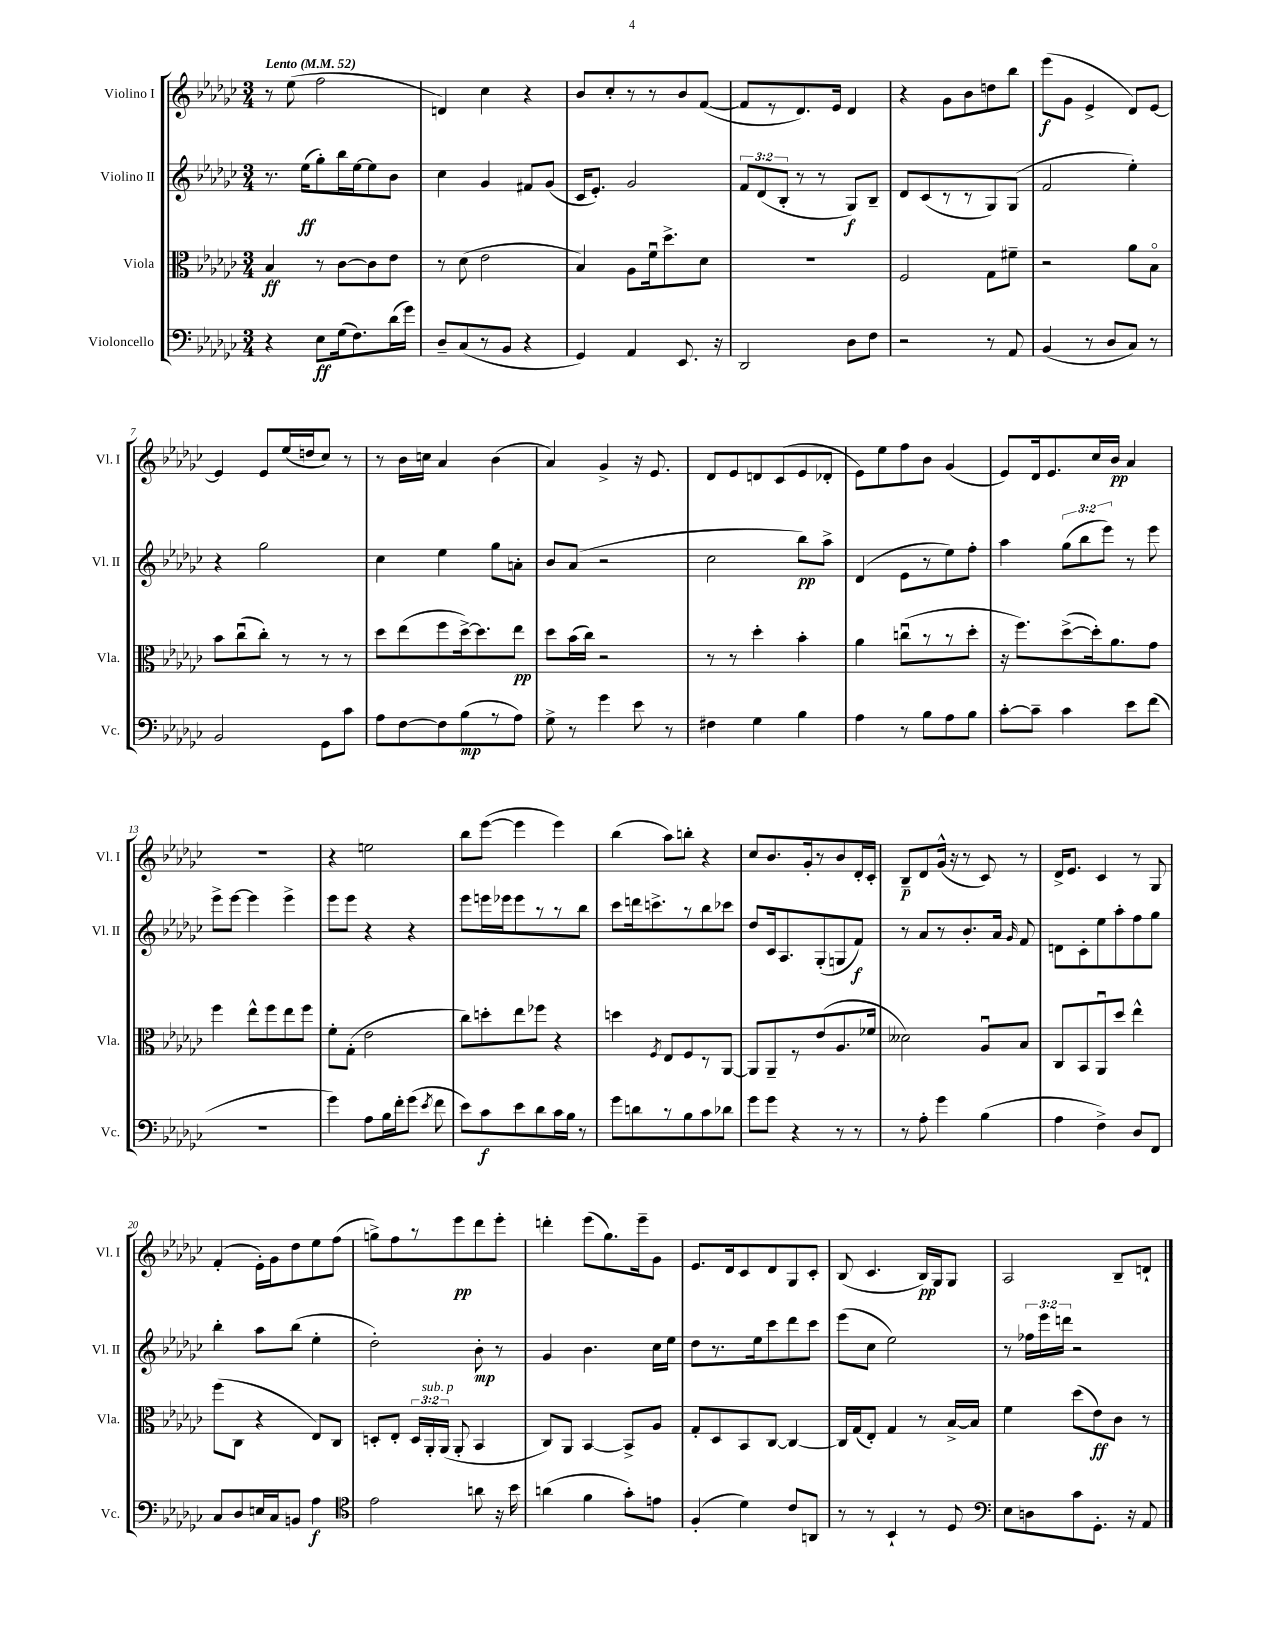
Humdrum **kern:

**kern	**kern	**kern	**kern
*staff4	*staff3	*staff2	*staff1
*clefF4	*clefC3	*clefG2	*clefG2
*k[b-e-a-d-g-c-]	*k[b-e-a-d-g-c-]	*k[b-e-a-d-g-c-]	*k[b-e-a-d-g-c-]
*M3/4	*M3/4	*M3/4	*M3/4
*MM52	*MM52	*MM52	*MM52
4r	4B-/	8.r	8r
.	.	.	(8ee-\
.	.	(16ee-\LK	.
8E-\L	8r	8gg-'\)	2ff\
(16G-\k	[8c-\L	16bb-\L	.
8.F\)	.	[16ee-\J	.
.	8c-\]	8ee-\]	.
(16d-\L	8e-\J	8b-\J	.
16g-\JJ)	.	.	.
=	=	=	=
8D-~/L	8r	4cc-\	4d/)
(8C-/	(8d-\	.	.
8r	2e-\	4g-/	4cc-\
8BB-/J	.	.	.
4r	.	8f#/L	4r
.	.	(8g-/J	.
=	=	=	=
4GG-/)	4B-/)	16c-/LK	8b-/L
.	.	8.e-'/J)	.
.	.	.	8cc-'/
4AA-/	8A-\L	2g-/	8r
.	16fu\k	.	8r
.	8.dd-^\	.	.
8.EE-/	.	.	8b-/
.	8d-\J	.	([8f/J
16r	.	.	.
=	=	=	=
2DD-/	2.r	12f/L	8f/]L
.	.	(12d-/	.
.	.	.	8r
.	.	12B-'/J	.
.	.	8r	8.d-/)
.	.	8r	.
.	.	.	16e-/Jk
8D-\L	.	8G-/L)	4d-/
8F\J	.	8B-~/J	.
=	=	=	=
2r	2F/	8d-/L	4r
.	.	(8c-/	.
.	.	8r	8g-\L
.	.	8r	8b-\
8r	8G-\L	8G-/)	8dd\
8AA-/	8f#~\J	(8G-/J	8bb-\J
=	=	=	=
(4BB-/	2r	2f/	(8eee-\L
.	.	.	8g-\J
8r	.	.	4e-^/
8D-/L	.	.	.
8C-/J)	8a-\L	4ee-'\)	8d-/L)
8r	8B-o\J	.	[8e-/J
=	=	=	=
2BB-/	8b-\L	4r	4e-/]
.	(8cc-u\	.	.
.	8cc-'\J)	2gg-\	8e-/L
.	8r	.	(16ee-/L
.	.	.	16dd/J
8GG-\L	8r	.	8cc-/J)
8c-\J	8r	.	8r
=	=	=	=
8A-\L	8dd-\L	4cc-\	8r
[8F\	(8ee-\	.	16b-\LL
.	.	.	16cc\JJ
8F\]	8ff\	4ee-\	4a-/
(8B-\	[16dd-^\k)	.	.
.	8.dd-\]	.	.
8r	.	8gg-\L	(4b-\
8A-\J)	8ee-\J	8a'\J	.
=	=	=	=
8G-^\	8dd-\L	8b-/L	4a-/)
8r	(16b-\L	(8a-/J	.
.	16cc-\JJ)	.	.
4g-\	2r	2r	4g-^/
8e-\	.	.	16r
.	.	.	8.e-/
8r	.	.	.
=	=	=	=
4F#\	8r	2cc-\	8d-/L
.	8r	.	8e-/
4G-\	4dd-'\	.	8d/
.	.	.	(8c-/
4B-\	4b-'\	8bb-\L)	8e-/
.	.	8aa-^\J	8d-'/J
=	=	=	=
4A-\	4a-\	(4d-/	8e-\L)
.	.	.	8ee-\
8r	(8ccu\L	8e-\L	8ff\
8B-\L	8r	8r	8b-\J
8A-\	8r	8ee-\)	(4g-/
8B-\J	8dd-'\J	8ff'\J	.
=	=	=	=
[8c-'\L	16r	4aa-\	8e-/L)
.	8.ff\L)	.	.
8c-~\]J	.	.	16d-/k
.	.	.	8.e-/
4c-\	([8dd-^\	(12gg-\L	.
.	.	12bb-\	.
.	16dd-'\]k)	.	16cc-/L
.	.	12eee-\J)	.
.	8.a-\	.	16b-/JJ
8e-\L	.	8r	4a-/
(8f\J	8g-\J	8eee-\	.
=	=	=	=
2.r	4ff\	8eee-^\L	2.r
.	.	[8eee-\J	.
.	8ee-^^\L	4eee-\]	.
.	8ff\	.	.
.	8ee-\	4eee-^\	.
.	8ff\J	.	.
=	=	=	=
4g-\)	8f'\L	8eee-\L	4r
.	(8G-'\J	8eee-\J	.
8A-\L	2e-\	4r	2ee\
16B-\L	.	.	.
16f'\J	.	.	.
(8g-\J	.	4r	.
8qe-/	.	.	.
8f\	.	.	.
=	=	=	=
8e-\L)	8cc-\L)	8eee-\L	8bb-\L
8c-\	8dd'\	16eee\L	([8eee-\J
.	.	16eee-\J	.
8e-\	8ee-\	8eee-\	4eee-\]
8d-\	8ff-\J	8r	.
16c-\L	4r	8r	4eee-\)
16B-\JJ	.	.	.
8r	.	8bb-\J	.
=	=	=	=
8g-\L	4dd\	8ccc-\L	(4bb-\
8d\	.	16ddd\k	.
.	.	8.ccc^\	.
.	8qF/	.	.
8r	8E-/L	.	8aa-\L)
8B-\	8F/	8r	8bb'\J
8c-\	8r	8bb-\	4r
8d-\J	[8AA-/J	8ccc-\J	.
=	=	=	=
8g-\L	8AA-/]L	8dd-/L	8cc-/L
8g-\J	8AA-~/	16c-/k	8.b-/
.	.	8.A-/	.
4r	8r	.	.
.	.	.	16g-'/k
.	(8e-/	(8G-'/	8r
8r	8.A-/	8G/	8b-/
8r	.	8f/J)	16d-'/L
.	16f-/Jk	.	16c-'/JJ
=	=	=	=
8r	2d--\)	8r	8B-~/L
8A-'\	.	8a-/L	8d-/
4g-\	.	8r	(16g-^^/Jk
.	.	.	16r
.	.	8.b-'/	8r
(4B-\	8A-u/L	.	8c-/)
.	.	16a-/Jk	.
.	.	16qqg-/	.
.	8B-/J	8f/	8r
=	=	=	=
4A-\	8C-/L	8d\L	16d-^/LK
.	.	.	8.e-/J
.	8BB-/	8c-'\	.
4F^\)	8AA-u/	8ee-\	4c-/
.	8dd-/J	8aa-'\	.
8D-/L	4ee-^^\	8ff\	8r
8FF/J	.	8gg-\J	8G-/
=	=	=	=
8C-/L	(8ff\L	4bb-'\	(4f'/
8D-/	8C-\J	.	.
16E/L	4r	8aa-\L	16e-'\LL)
16C-/J	.	.	16g-\J
8BB/J	.	(8bb-\J	8dd-\
4A-\	8E-/L)	4ee-'\	8ee-\
.	8C-/J	.	(8ff\J
=	=	=	=
*clefC4	*	*	*
2e-\	8D'/L	2dd-'\)	8gg^\L)
.	8E-'/J	.	8ff\
.	24D/LL	.	8r
.	24AA-'/	.	.
.	(24AA-/JJ	.	.
.	8AA-'/	.	8eee-\
8a\	4BB-/	8b-'\	8ddd-\
16r	.	8r	8eee-'\J
16b-\	.	.	.
=	=	=	=
(4a\	8C-/L)	4g-/	4ddd'\
.	8AA-/J	.	.
4f\	[4BB-/	4.b-\	(8eee-\L
.	.	.	8.gg-\)
8g-'\L)	8BB-^/]L	.	.
.	.	.	16eee-~\k
8e\J	8A-/J	16cc-\LL	8g-\J
.	.	16ee-\JJ	.
=	=	=	=
(4F'/	8G-'/L	8dd-\L	8.e-/L
.	8D-/	8.r	.
.	.	.	16d-/k
4d-\)	8BB-/	.	8c-/
.	.	16ee-\k	.
.	[8C-/J	8ccc-\	8d-/
8c-/L	4C-/_	8ddd-\	8G-/
8AA/J	.	8ccc-\J	8c-'/J
=	=	=	=
8r	16C-/]LL	(8eee-\L	(8B-/
.	(16G-/J	.	.
8r	8E-'/J)	8cc-\J	4.c-/
4BB-`/	4G-/	2ee-\)	.
8r	8r	.	16B-/LL)
.	.	.	16G-/J
8D-/	[16B-^/LL	.	8G-/J
.	16B-/]JJ	.	.
=	=	=	=
*clefF4	*	*	*
8E-\L	4f\	8r	2A-/
8D\	.	24ff-\LL	.
.	.	24eee-\	.
.	.	24ddd\JJ	.
8c-\	(8dd-\L	2r	.
8.GG-'\J	8e-\)	.	.
.	8c-\J	.	8B-~/L
16r	.	.	.
8AA-/	8r	.	8d`/J
==	==	==	==
*-	*-	*-	*-
